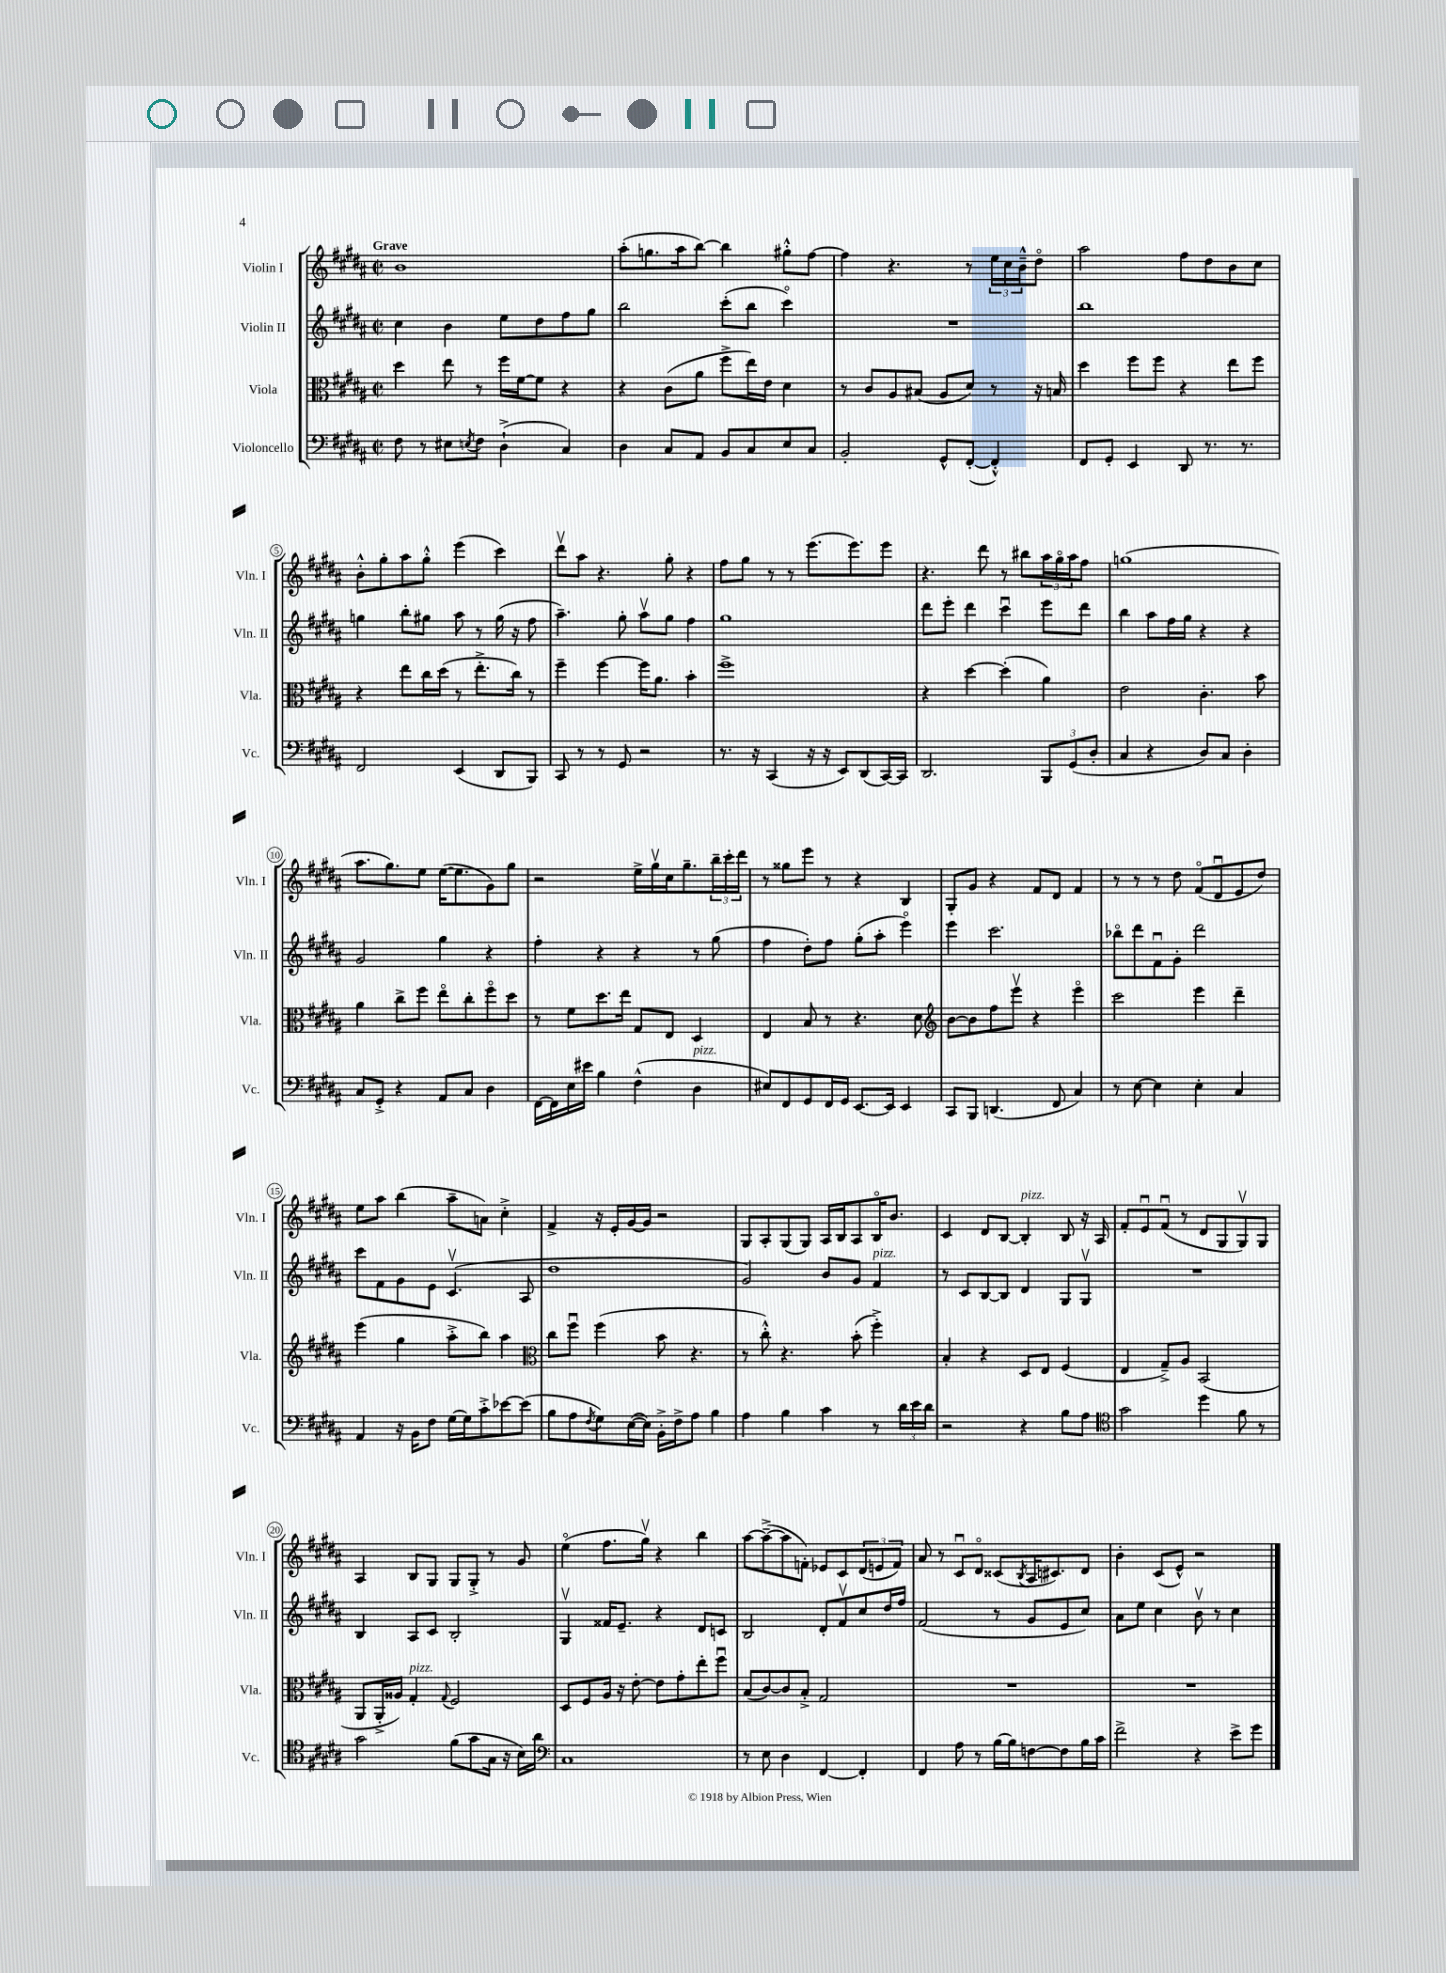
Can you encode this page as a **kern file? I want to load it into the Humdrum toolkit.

**kern	**kern	**kern	**kern
*staff4	*staff3	*staff2	*staff1
*clefF4	*clefC3	*clefG2	*clefG2
*k[f#c#g#d#a#]	*k[f#c#g#d#a#]	*k[f#c#g#d#a#]	*k[f#c#g#d#a#]
*M2/2	*M2/2	*M2/2	*M2/2
*met(c|)	*met(c|)	*met(c|)	*met(c|)
8F#	4dd#	4cc#	1b
8r	.	.	.
8E#	8ee	4b	.
8qE	.	.	.
8F#	8r	.	.
(4D#`^	16ff#	8ee	.
.	[16f#	.	.
.	8f#]	8dd#	.
4C#)	4r	8ff#	.
.	.	8gg#	.
=	=	=	=
4D#	4r	2bb	(8aa#'
.	.	.	8.gg
8C#	(8c#	.	.
.	.	.	16aa#
8AA#	8a#	.	[8bb)
8BB	8ff#^	(8ccc#'	4bb]
8C#	16ee)	8bb	.
.	16e	.	.
8E	4d#	4ccc#o)	8gg#'^^
8C#	.	.	[8ff#
=	=	=	=
2BB'	8r	1r	4ff#]
.	8c#	.	.
.	8A#	.	4.r
.	(8B#	.	.
8GG#^^	8A#	.	.
([8FF#'	8d#)	.	8r
4FF#'^^])	8r	.	24ee
.	.	.	24cc#
.	.	.	24b~^^
.	16r	.	8dd#o
.	16B	.	.
=	=	=	=
8FF#	4dd#	1bb	2aa#
8GG#'	.	.	.
4EE	8ff#	.	.
.	8ff#	.	.
8DD#	4r	.	8ff#
8.r	.	.	8dd#
.	8ee	.	8b
8.r	.	.	.
.	8ff#	.	8cc#
=	=	=	=
2FF#	4r	4gg	8b'^^
.	.	.	8gg#'
.	8ee	8bb'	8aa#
.	16cc#	8gg#	8gg#'^^
.	(16dd#	.	.
(4EE	8r	8aa#	(4eee
.	8.ee'^	8r	.
8DD#	.	(16gg#	4ccc#)
.	16cc#)	16r	.
8BBB)	8r	8ff#	.
=	=	=	=
8CC#	4ff#~	4.aa#~)	8ddd#v
8r	.	.	8aa#
8r	[4ff#	.	4.r
8GG#	.	8gg#'	.
2r	16ff#]	8aa#v	.
.	8.a#	.	.
.	.	8gg#	8gg#'
.	4b'	4ff#	4r
=	=	=	=
8.r	1ff#^	1gg#	8ff#
.	.	.	8gg#
16r	.	.	.
(4CC#	.	.	8r
.	.	.	8r
16r	.	.	(8.eee
16r	.	.	.
8EE)	.	.	.
.	.	.	8.eee)
(8DD#	.	.	.
[16CC#)	.	.	8eee
16CC#]	.	.	.
=	=	=	=
2.DD#	4r	8ddd#	4.r
.	.	8eee'	.
.	[4dd#	4ddd#	.
.	.	.	8ddd#
.	(4dd#']	4ccc#u	8r
.	.	.	8bb#
12BBB	4a#)	8eee	24aa#
.	.	.	24gg#o
(12GG#	.	.	24aa#
.	.	8ddd#	8ff#
12D#'	.	.	.
=	=	=	=
4C#	2e	4bb	(1gg
4r	.	8aa#	.
.	.	16ff#	.
.	.	16gg#	.
8D#)	4.c#'	4r	.
8C#	.	.	.
4D#'	.	4r	.
.	8b	.	.
=	=	=	=
8C#	4a#	2g#	8.aa#
8GG#'^	.	.	.
.	.	.	8.gg#)
4r	8cc#^	.	.
.	8ff#	.	8ee
8AA#	8eeo	4gg#	([16ee
.	.	.	8.ee]
8C#	8cc#'	.	.
4D#	8ff#o	4r	8g#)
.	8dd#	.	8gg#
=	=	=	=
[16FF#	8r	4ff#'	2r
16FF#]	.	.	.
16E	8f#	.	.
16e#	.	.	.
4B	8.dd#	4r	.
.	16ee	.	.
(4F#^^	8G#	4r	16ee^
.	.	.	16gg#v
.	8E	.	16cc#
.	.	.	8.gg#~
4D#	4D#	8r	.
.	.	(8gg#	24bb~
.	.	.	24ccc#'
.	.	.	24ddd#
=	=	=	=
8E#)	4E	4ff#	8r
8FF#	.	.	8gg##
8GG#	8B	8dd#')	8eee
16FF#	8r	8ff#	8r
16GG#	.	.	.
[8.EE	4.r	(8gg#'	4r
.	.	8aa#'	.
16EE]	.	.	.
4EE	.	4eeeo)	4B
.	8d#	.	.
=	=	=	=
*	*clefG2	*	*
8CC#	[8b	4eee	8G#'
8BBB	8b]	.	8g#
(4.DD	8ff#	2.ccc#	4r
.	8eeev	.	.
.	4r	.	8f#
8FF#	.	.	8d#
4C#)	4eeeo	.	4f#
=	=	=	=
8r	2ccc#	8bb-o	8r
[8E	.	8ddd#	8r
4E]	.	8f#u	8r
.	.	8g#'	8dd#
4E'	4eee	2ddd#	(8f#o
.	.	.	8d#u
4C#	4ddd#~	.	8e
.	.	.	8dd#)
=	=	=	=
4AA#	(4eee	8ccc#	8ee
.	.	8f#	8aa#
16r	4gg#	8g#	(4bb
16BB	.	.	.
8F#	.	8e	.
[16G#	8aa#'^	(4.c#v	8aa#~
16G#]	.	.	.
8c#'^	8bb)	.	8a)
[8e-	4aa#	.	4cc#'^
(8e-]	.	8A#	.
=	=	=	=
*	*clefC3	*	*
8B	8cc#	1dd#	4f#^
8A#	8ff#u	.	.
8qF#	.	.	.
8G#)	(4ff#	.	16r
.	.	.	16e'
([16E	.	.	[16g#
16E])	.	.	16g#]
16BB'^	8b	.	2r
16F#^	.	.	.
8A#	4.r	.	.
4B	.	.	.
=	=	=	=
4A#	8r	2g#)	8G#
.	8cc#'^^)	.	8A#'
4B	4.r	.	(8G#
.	.	.	8G#)
4c#	.	8b	16A#
.	.	.	16B
.	(8b'	8g#	8A#
8r	4ff#'^)	4f#	16Bo
.	.	.	8.b
24d#	.	.	.
24e	.	.	.
24d#	.	.	.
=	=	=	=
2r	4B'	8r	4c#
.	.	8c#	.
.	4r	[8B	8d#
.	.	8B]	[8B
4r	8D#	4d#	4B']
.	8E	.	.
8B	(4F#	8G#	8B
8A#	.	8G#v	16r
.	.	.	16A#
=	=	=	=
*clefC4	*	*	*
2g#	4E	1r	8f#'
.	.	.	8eu
.	8G#~^)	.	(8f#u
.	8A#	.	8r
4dd#	(2BB	.	8d#
.	.	.	8G#
8f#	.	.	8G#v)
8r	.	.	8G#
=	=	=	=
2g#	8AA#	4B	4A#
.	16AA#'^	.	.
.	16A##)	.	.
.	4G#'	8A#	8B
.	.	8c#	8G#
.	8qqG#	.	.
(8f#	2F#	2B'	8G#
8g#	.	.	8G#'^
16G#	.	.	8r
16r	.	.	.
16B)	.	.	8g#
16a#	.	.	.
=	=	=	=
*clefF4	*	*	*
1C#	8D#	4G#v	(4eeo
.	8F#	.	.
.	16A#	16f##	8.ff#
.	16r	8.e~	.
.	[8e'	.	.
.	.	.	16gg#v)
.	8e]	4r	4r
.	8g#'	.	.
.	8ee'	8d#	4bb
.	8ff#u	8c	.
=	=	=	=
8r	(8B	2B	[8aa#
8E	[8c#)	.	(8aa#~^_
4D#	8c#]	.	8aa#]
.	8B'^	.	8f')
[4FF#	2G#	8d#'	8e-
.	.	8f#v	8c#
4FF#']	.	8cc#	(12d#
.	.	.	12e
.	.	16dd#	.
.	.	.	12f)
.	.	16ff#	.
=	=	=	=
4FF#	1r	(2f#	8a#
.	.	.	8r
8A#	.	.	8c#u
8r	.	.	8d#o
[16B	.	8r	(8c##
16B]	.	.	.
.	.	.	8qB
[8F	.	8g#	16A#
.	.	.	8.c#)
8F]	.	8e	.
16B	.	8cc#)	8d#
16c#	.	.	.
=	=	=	=
2f#^	1r	8a#	4b'
.	.	8ee	.
.	.	4cc#	(8c#
.	.	.	8e^^)
4r	.	8bv	2r
.	.	8r	.
8e^	.	4cc#	.
8g#	.	.	.
==	==	==	==
*-	*-	*-	*-
